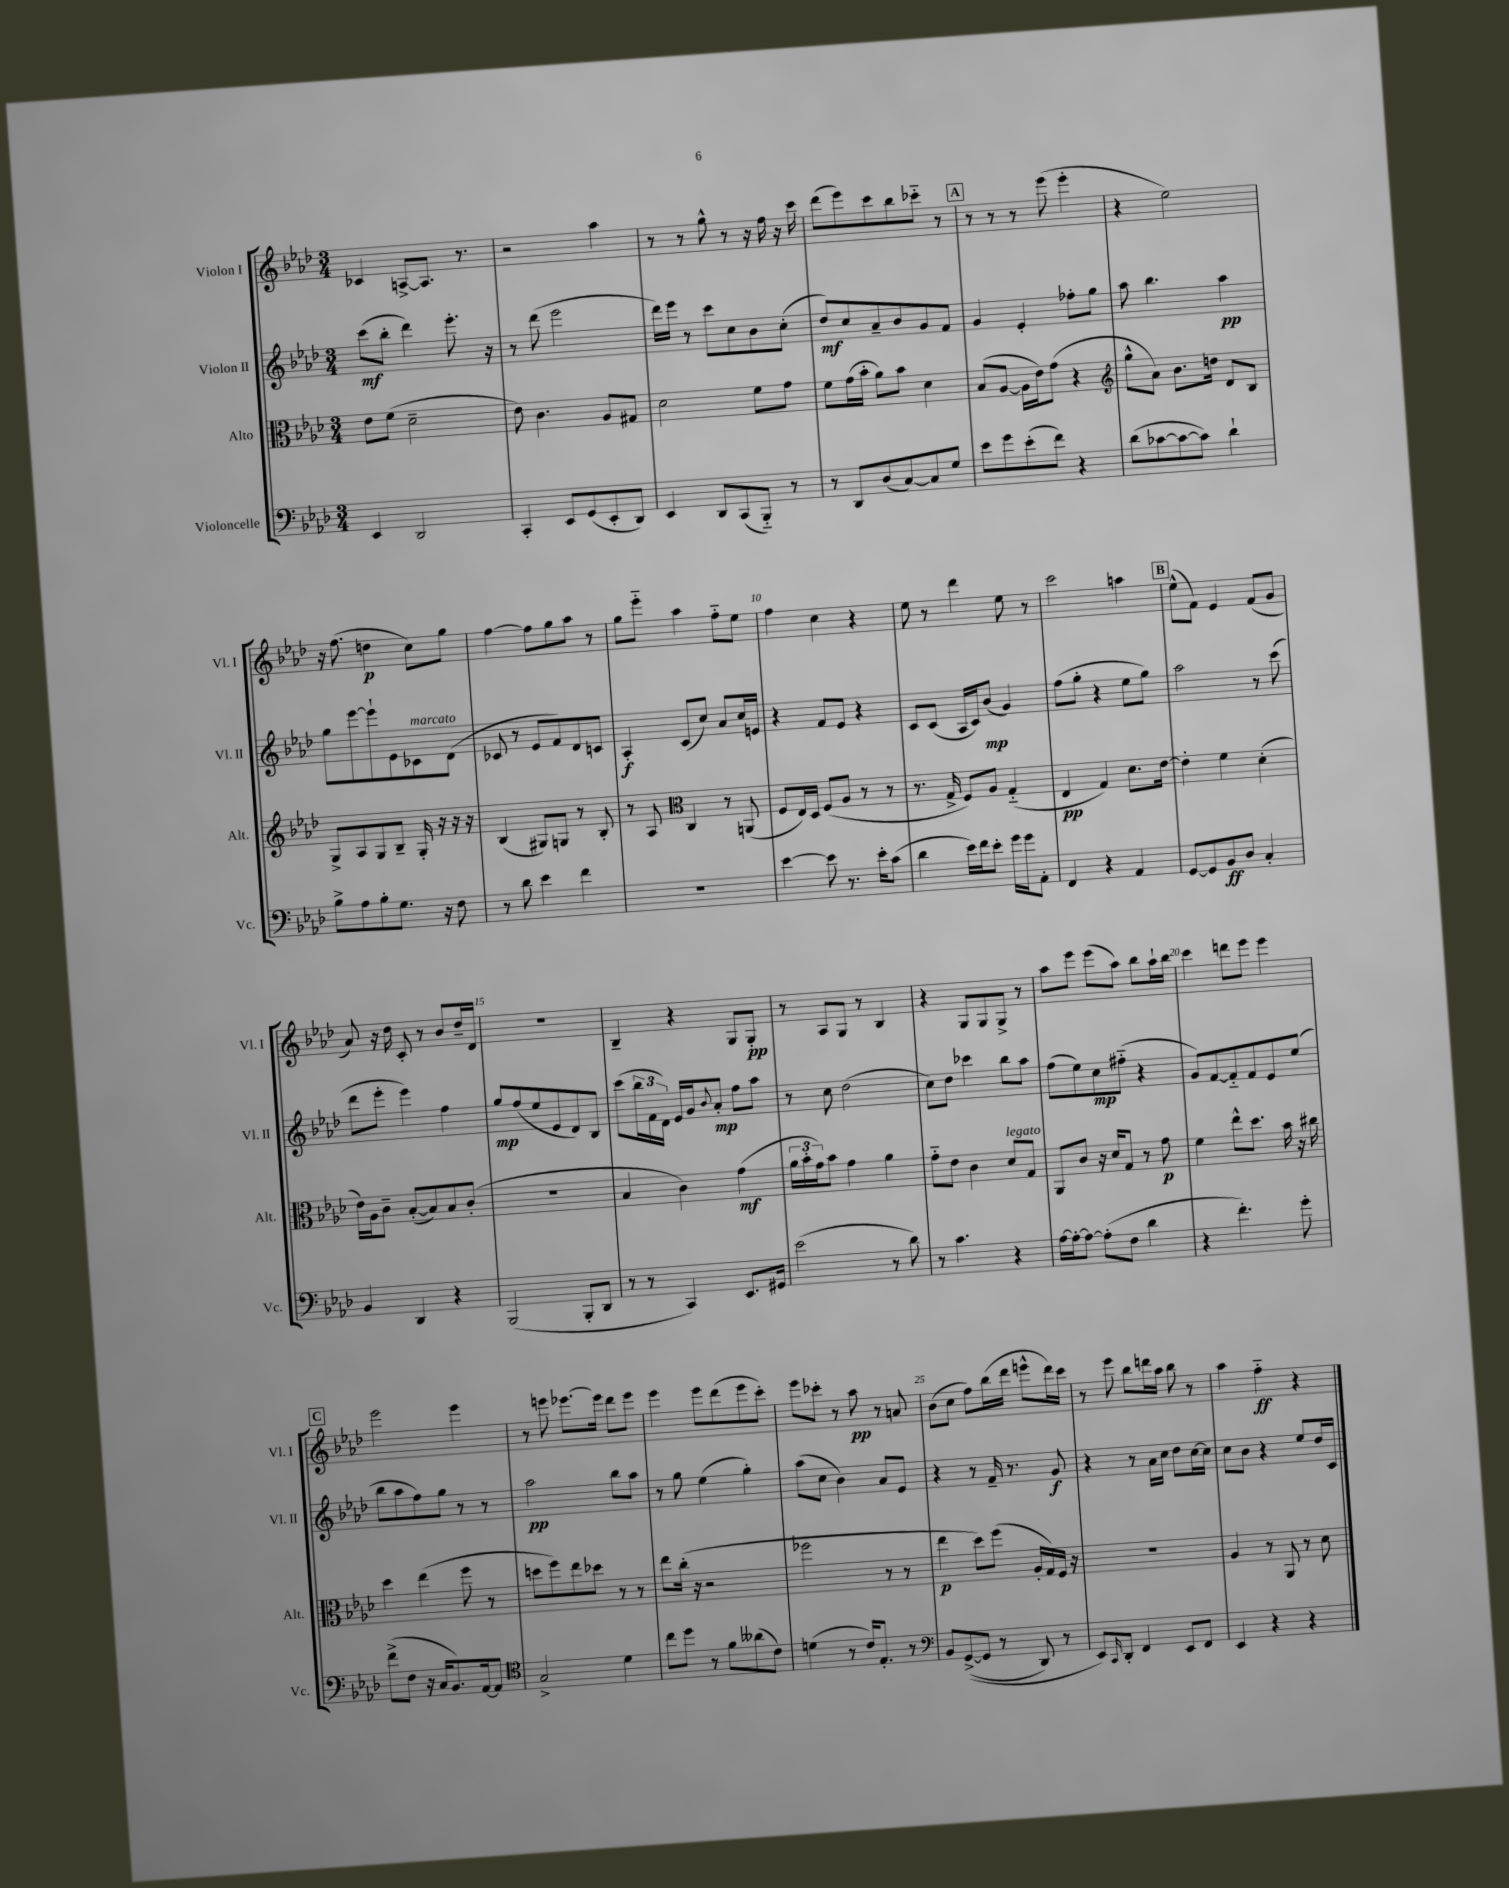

**kern	**kern	**kern	**kern
*staff4	*staff3	*staff2	*staff1
*clefF4	*clefC3	*clefG2	*clefG2
*k[b-e-a-d-]	*k[b-e-a-d-]	*k[b-e-a-d-]	*k[b-e-a-d-]
*M3/4	*M3/4	*M3/4	*M3/4
4EE-/	8e-\L	(8ccc\L	4c-/
.	(8f\J	8bb-'\J	.
2DD-/	2d-~\	4ddd-\)	[8A^/L
.	.	.	8.A/]J
.	.	8.eee-'\	.
.	.	.	8.r
.	.	16r	.
=	=	=	=
4CC'/	8e-\)	8r	2r
.	4.c\	(8ddd-\	.
8EE-/L	.	2eee-\	.
(8GG/	.	.	.
8EE-'/	8A-/L	.	4aa-\
8DD-/J)	8G#/J	.	.
=	=	=	=
4EE-/	2d-\	16ddd-\LL)	8r
.	.	16eee-\JJ	.
.	.	8r	8r
8DD-/L	.	8ccc\L	8gg^^\
(8CC/	.	8cc\	8r
8BBB-'~/J)	8f\L	8b-\	16r
.	.	.	16ff\
8r	8g\J	(8cc'\J	16r
.	.	.	16ccc\
=	=	=	=
8r	8f\L	8dd-/L)	(8ddd-\L
8DD-/L	(16g\L	8cc/	8eee-\)
.	16b-'\JJ	.	.
(8D-/	8a-\L)	8a-~/	8ccc\
[8C/)	8b-\J	8b-/	8bb-\
8C/]	4d-\	8g/	8ccc-'~\J
8G/J	.	8f/J	8r
=	=	=	=
8e-\L	(8B-/L	4g/	8r
8g\	[8A-/J	.	8r
(8e-'\	16A-\]LL	4e-'/	8r
.	16e-\J)	.	.
8f\J)	(8g\J	.	(8eee-\
4r	4r	8ff-'\L	4eee-'\
.	.	8gg\J	.
=	=	=	=
*	*clefG2	*	*
(8d-\L	8gg^^\L	8aa-\	4r
[8c-\	8a-\J)	4.bb-\	.
8c-\_	8.b-\L	.	2ee-\)
8c-\]J)	.	.	.
.	16dd\Jk	.	.
4d-`\	8d-/L	4aa-\	.
.	8B-/J	.	.
=	=	=	=
8B-^\L	8G^/L	8gg\L	16r
.	.	.	(8.ff\
8A-\	8A-/	[8eee-\	.
8B-'\	8G/	8eee-`\]	4dd\
8.G\J	8B-~/J	8e-\	.
.	16G'/	8c-\	8cc\L)
16r	16r	.	.
8F\	16r	(8d-\J	8gg\J
.	16r	.	.
=	=	=	=
8r	(4B-/	8c-/	[4ff\
8d-\	.	8r	.
4e-\	8G#/L)	8e-/L	8ff\]L
.	8G/J	8f/)	8gg\
4f\	8r	8d-/	8aa-\J
.	8B-'/	8c/J	8r
=	=	=	=
2.r	8r	4A-'/	8gg\L
.	8A-/	.	8eee-'~\J
*	*clefC3	*	*
.	4C/	(8c/L	4aa-\
.	.	8cc/J)	.
.	8r	8a-/L	8ff'~\L
.	(8AA/	16cc/L	8ee-\J
.	.	16e/JJ	.
=	=	=	=
[4e-\	8F/L	4r	4ff\
.	16E-/L)	.	.
.	16D-/JJ	.	.
8e-\]	(8F/L	8f/L	4cc\
8.r	8A-/J	8e-/J	.
.	8r	4r	4r
16e-'\LK	.	.	.
(8c\J	8r	.	.
=	=	=	=
4d-\	8.r	8c/L	8ee-\
.	.	(8c/J	8r
.	16G^/	.	.
16e-\LL)	8F/L)	16A-/LL	4ddd-\
16f\J	.	16c/J)	.
8e-'\J	8A-/J	(8b-/J	.
16g\LL	(4G'~/	4g/)	8ee-\
16g\J	.	.	.
8AA-'\J	.	.	8r
=	=	=	=
4FF/	4E-/	(8ff\L	2ccc\
.	.	8gg'\J	.
4r	4G/)	4r	.
4AA-/	8.d-\L	8ee-\L	4aa\
.	.	8gg\J)	.
.	[16e-\Jk	.	.
=	=	=	=
[8GG/L	4e-'\]	2aa-\	(8ee-^^\L
8GG/]	.	.	8f\J)
8BB-/	4f\	.	4e-/
8D-/J	.	.	.
4C'/	(4d-'\	8r	(8f/L
.	.	(8ccc\	8g/J
=	=	=	=
4BB-/	16e-\LL)	8ddd-\L	8a-/)
.	16A-\J	.	.
.	8c~\J	8eee-'\J	16r
.	.	.	16dd-\
4DD-/	([8B-'/L	4eee-\)	8c'/
.	8B-/])	.	8r
4r	8B-/	4ff\	8b-/L
.	(8c'/J	.	16dd-~/L
.	.	.	16d-/JJ
=	=	=	=
(2BBB-/	2.r	8gg/L	2.r
.	.	(8ff/	.
.	.	8ee-/	.
.	.	8e-/	.
8BBB-'/L	.	8d-/)	.
8DD-/J	.	8B-/J	.
=	=	=	=
8r	4B-/	(8ccc\L	4B-~/
8r	.	24bb-\L	.
.	.	24f\	.
.	.	24d-\JJ)	.
4CC/)	4c\)	16e-/LL	4r
.	.	16g/J	.
.	.	8qqb-/	.
.	.	8a-'/J	.
8.EE-/L	(4g\	8ff\L	8G/L
.	.	8aa-\J	8G'/J
16GG#/Jk	.	.	.
=	=	=	=
(2e-\	24a-\LL	8r	8r
.	24b-'\	.	.
.	24g\J)	.	.
.	8b-\J	8cc\	8A-/L
.	4g\	(2dd-\	8G/J
.	.	.	8r
8r	4a-\	.	4B-/
8d-\)	.	.	.
=	=	=	=
8r	8g'~\L	8cc\L)	4r
4.c\	8e-\J	8dd-\J	.
.	4c\	4ccc-\	8G/L
.	.	.	8G/
4r	8d-/L	8bb-\L	8G^/J
.	8G/J	8aa-\J	8r
=	=	=	=
[16A-\LL	8AA-/L	(8ff\L	8aa-\L
16A-'\_J	.	.	.
8A-\_J	8c/J	8ee-\)	8eee-\J
(8A-'\]L	16r	8cc\	(8eee-\L
.	16d-/LK	.	.
8F\J	8G/J	(8ff#'~\J	8aa-\J)
4d-\	8r	4r	8bb-\L
.	8g\	.	16aa-`\L
.	.	.	16bb-\JJ
=	=	=	=
4r	4f\	8g/L)	4ccc\
.	.	[8f/	.
4.f'\)	8ee-^^\L	8f'~/]	8ddd\L
.	8.dd-\J	8f/	8eee-\J
.	.	8e-/	4eee-\
.	16b-\	.	.
8g'\	16r	(8ee-/J	.
.	16cc#\	.	.
=	=	=	=
(8f^\L	4dd-\	8bb-\L	2eee-\
8F\J	.	8aa-\	.
16r	(4ee-\	8ff\)	.
16C/LK	.	.	.
8.BB-/)	.	8gg\J	.
.	8ff\	8r	4eee-\
[16AA-/k	.	.	.
8AA-/]J	8r	8r	.
=	=	=	=
*clefC4	*	*	*
2G^/	8dd\L	2aa-\	8r
.	8ff\)	.	8eee\
.	8ee-\	.	[8.eee-\L
.	8dd-\J	.	.
.	.	.	16eee-\]Jk
4d-\	8r	8bb-\L	8ddd-\L
.	8r	8aa-\J	8eee-\J
=	=	=	=
8cc\L	8ee-\L	8r	4eee-\
8dd-\J	(16cc'\Jk	8gg\	.
.	16r	.	.
8r	2r	(4ee-\	8eee-\L
8f\L	.	.	(8ddd-\
(8a--\	.	4gg'\)	8eee-\
8c\J)	.	.	8ccc'\J)
=	=	=	=
(4d\	2ff-\	(8aa-\L	8eee-\L
.	.	8cc\J	8ccc-'\J
8r	.	4b-\)	8r
16c/LK)	.	.	8aa-\
8.E-'/J	.	.	.
.	8r	8a-/L	8r
8r	8r	8e-/J	8a/
=	=	=	=
*clefF4	*	*	*
8BB-/L	4ee-\	4r	(8b-\L
&(([8GG^/	.	.	8cc\J
8GG/]J	8dd-\L)	8r	8ff\L)
8r	(8ff\J	16f~/	(16bb-\L
.	.	8.r	16ddd-\JJ
8DD-/)	16A-'/LL	.	8eee^^\L
.	16G/)	.	.
8r	16F/JJ	8g/	16ddd-\L)
.	16r	.	16ccc\JJ
=	=	=	=
8EE-/L&)	2.r	4r	8r
16qqCC/	.	.	.
8DD-'/J	.	.	8eee-\
4FF/	.	8r	8bb-\L
.	.	16a-\LL	16ddd\L
.	.	16cc\JJ	16aa-\JJ
8EE-/L	.	8dd-\L	8bb-\
8FF/J	.	[16cc\L	8r
.	.	16cc\]JJ	.
=	=	=	=
4EE-/	4A-/	8cc\L	4aa-\
.	.	8b-\J	.
4r	8r	4r	4ff'~\
.	8AA-/	.	.
4r	8r	8ee-/L	4r
.	8d-\	16dd-/L	.
.	.	16c/JJ	.
==	==	==	==
*-	*-	*-	*-
